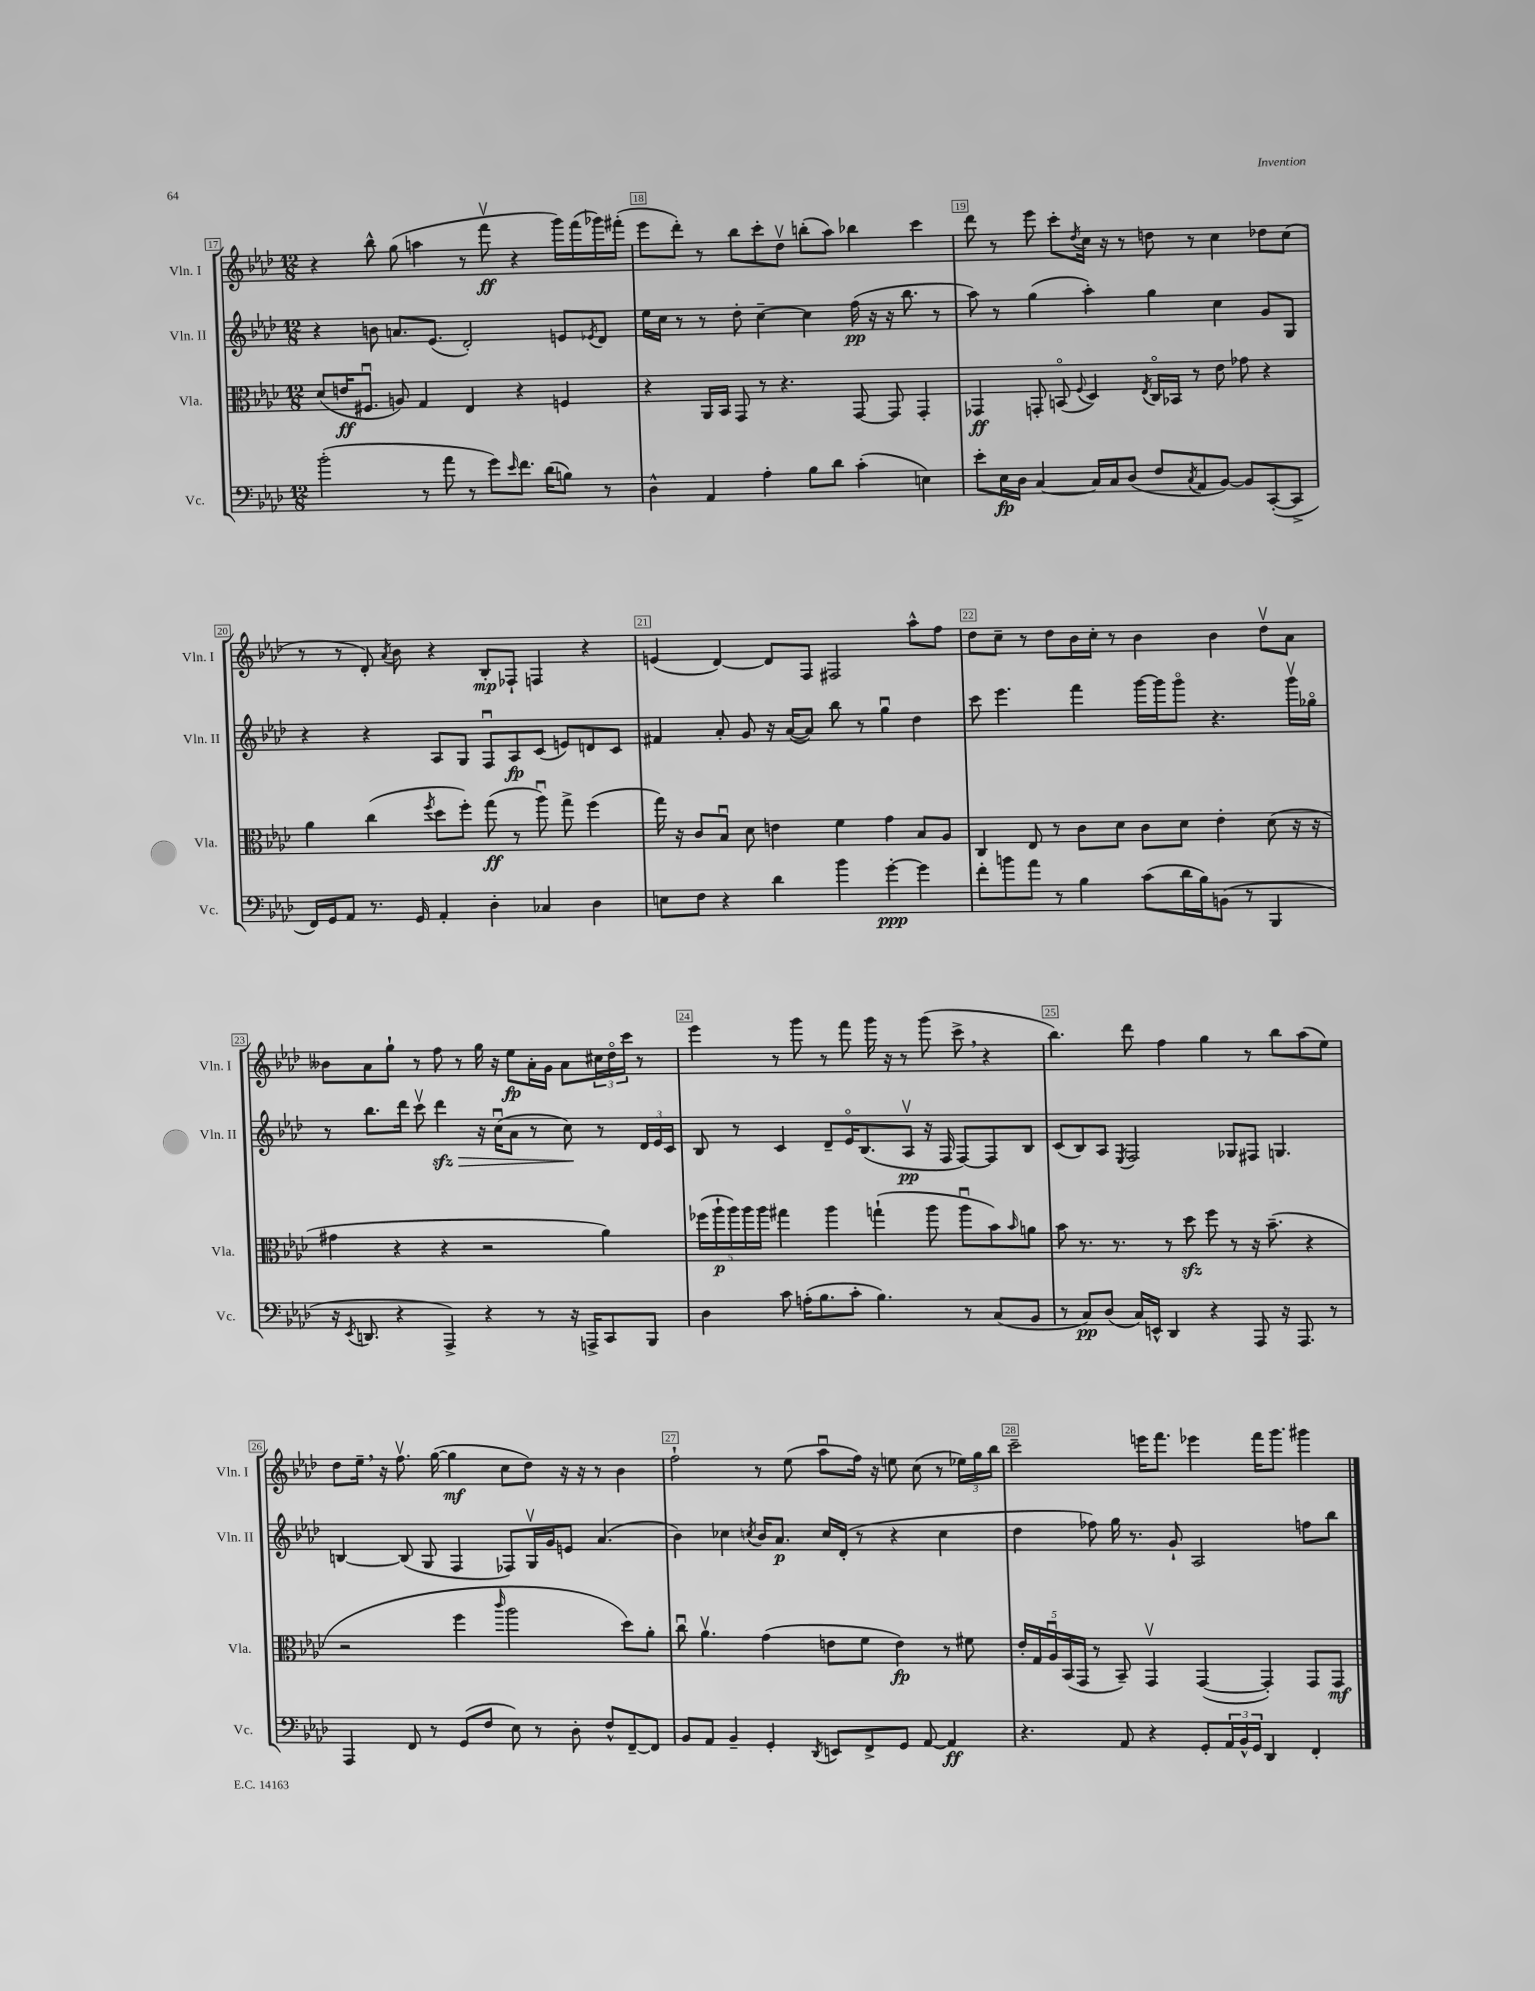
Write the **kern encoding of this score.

**kern	**kern	**kern	**kern
*staff4	*staff3	*staff2	*staff1
*clefF4	*clefC3	*clefG2	*clefG2
*k[b-e-a-d-]	*k[b-e-a-d-]	*k[b-e-a-d-]	*k[b-e-a-d-]
*M12/8	*M12/8	*M12/8	*M12/8
(2b-'	(8d-	4r	4r
.	16e	.	.
.	8.F#u	.	.
.	.	8b	8bb-^^
.	8A)	8.a	(8gg
8r	4G	.	4aa
.	.	(8.e-	.
8a-	.	.	.
8r	4E-	2d-')	8r
8g)	.	.	8fffv
16qqe-	.	.	.
8.f	4r	.	4r
(16d-	.	.	.
8B)	4F	8e	16ggg)
.	.	.	(16fff
.	.	8qe-	.
8r	.	8d-	16ggg-)
.	.	.	(16fff#'
=	=	=	=
4D-^^	4r	16ee-	8eee-
.	.	16cc	.
.	.	8r	8ddd-')
4AA-	16AA-	8r	8r
.	16BB-	.	.
.	8GG	8dd-'	8bb-
4A-'	8r	[4cc~	8ccc'
.	4.r	.	8dd-v
8B-	.	4cc]	(8bb'
8d-	.	.	8aa-)
(4c'	[8GG	(16ff	4bb-
.	.	16r	.
.	8GG]	16r	.
.	.	8.bb-	.
4E)	4GG'	.	4ccc
.	.	8r	.
=	=	=	=
8e-'	4GG-	8aa-)	8ddd-
16E-	.	8r	8r
16D-	.	.	.
[4C	8GG'	(4gg	8eee-
.	(8BBo	.	8ccc'
.	8qqF	.	8qdd-
16C]	4D-)	4aa-')	16cc
16C	.	.	16r
(8D-	.	.	8r
.	8qE-	.	.
8F	16Co	4gg	8dd
.	16BB-	.	.
8qC	.	.	.
8AA-	8r	.	8r
[8BB-)	8e-	4cc	4cc
8BB-]	8g-	.	.
([8CC'	4r	8g	8dd-
8CC^]	.	8G	(8cc
=	=	=	=
16FF)	4a-	4r	8r
16GG	.	.	.
8AA-	.	.	8r
8.r	(4cc	4r	8d-')
.	.	.	8qa-
.	.	.	8b-
16GG	.	.	.
.	8qff	.	.
4AA-'	8dd-	8A-	4r
.	8ff')	8G	.
4D-'	(8gg	8Fu	8B-'
.	8r	8A-	8F-`
4C-	8aa-u)	(8c	4F
.	8gg^	8e)	.
4D-	(4ff	8d	4r
.	.	8c	.
=	=	=	=
8E	16gg)	4f#	(4e
.	16r	.	.
8F	8c	.	.
4r	8B-u	8a-'	[4d-)
.	8d-	8g	.
4d-	4e	16r	8d-]
.	.	([16a-	.
.	.	8a-])	8F
4b-	4f	8bb-	2F#
.	.	8r	.
[4g'	4g	4ggu	.
4g]	8B-	4dd-	8aa-^^
.	8A-	.	8ff
=	=	=	=
8f'	4C	8ccc	8dd-
8b	.	4.eee-	8cc~
8a-	8E-	.	8r
8r	8r	.	8dd-
4B-	8c	4fff	16b-
.	.	.	16cc'
.	8d-	.	8r
(8c	8c	[16ggg	4b-
.	.	16ggg]	.
16d-	8d-	8gggo	.
16B-)	.	.	.
(8BB	4e-'	4.r	4b-
8r	.	.	.
4BBB-	(8d-	.	8dd-v
.	16r	16gggv	8a-
.	16r	16gg-o	.
=	=	=	=
16r	4g#	8r	8b--
8qEE-	.	.	.
8.DD	.	.	.
.	.	8.bb-	8a-
4r	4r	.	8gg`
.	.	16ddd-	.
.	.	8cccv	8r
4AAA-^)	4r	4ddd-	8ff
.	.	.	8r
4r	2r	16r	16gg
.	.	(16ccu	16r
.	.	8a-	8ee-
8r	.	8r	16a-'
.	.	.	16g
16r	.	8cc)	8a-
16AAA^	.	.	.
8CC	4a-)	8r	24cc#
.	.	.	24dd-o
.	.	.	24ccc
8BBB-	.	24d-	8r
.	.	24e-	.
.	.	24c	.
=	=	=	=
4D-	(20ff-	8B-	4eee-
.	20aa-`	.	.
.	20aa-)	.	.
.	.	8r	.
.	20aa-	.	.
.	20aa-	.	.
8c	4gg#	4c	8r
(16A'	.	.	8ggg
8.B-	.	.	.
.	4aa-	8d-~	8r
8c'	.	16e-o	8fff
.	.	(8.B-	.
4.B-)	(4gg`	.	16ggg
.	.	.	16r
.	.	8A-v	8r
.	8aa-	16r	(8ggg
.	.	16F	.
8r	8aa-u	[8F)	8ccc^
(8C	8b-)	8F]	4r
.	16qqb-	.	.
8BB-	8a	8B-	.
=	=	=	=
8r	8b-	(8c	4.bb-)
8C)	8.r	8B-)	.
(8D-	.	8A-	.
.	8.r	.	.
.	.	8qE-	.
16C)	.	2F	8ddd-
16EE^^	.	.	.
4DD-	8r	.	4ff
.	8dd-	.	.
4r	8ff	.	4gg
.	8r	8G-	.
8AAA-	16r	8F#	8r
.	(8.b-~	.	.
16r	.	4.G	8bb-
8.AAA-	.	.	.
.	4r	.	(8aa-
8r	.	.	8ee-)
=	=	=	=
4AAA-	2r	[4B	8dd-
.	.	.	16ee-~
.	.	.	16r
8FF	.	(8B]	8.ffv
8r	.	8G	.
.	.	.	([16gg
(8GG	4ff	4F	4gg]
8F	.	.	.
.	16qqccc	.	.
8E-)	2aa-	8F-)	8cc
8r	.	16Gv	8dd-)
.	.	16g	.
8D-'	.	8e	16r
.	.	.	16r
8F^^	.	(4.a-	8r
[8FF~	8dd-)	.	4b-
8FF]	8a-'	.	.
=	=	=	=
8BB-	8ccu	4b-)	2ff`
8AA-	4.a-v	.	.
4BB-~	.	4cc-	.
.	.	8qcc	.
4GG'	(4g	16b-	8r
.	.	8.a-	.
.	.	.	(8ee-
8qDD-	.	.	.
8EE	8e	16cc	8aa-u
.	.	(16d-'	.
8FF^	8f	8r	16ff)
.	.	.	16r
8GG	4e)	4r	8ee
[8AA-	.	.	(8cc
4AA-]	8r	4cc	8r
.	8f#	.	24ee-)
.	.	.	24gg
.	.	.	24bb-
=	=	=	=
4.r	20e-'	4dd-	2ccc~
.	20G	.	.
.	20A-u	.	.
.	(20BB-	.	.
.	20GG	.	.
.	8r	8ff-)	.
8AA-	8BB-~)	16gg	.
.	.	8.r	.
4r	4GGv	.	16eee
.	.	.	8.fff
.	.	8g`	.
8GG'	([4GG	2A-	4eee-
24AA-	.	.	.
24BB-^^	.	.	.
24GG	.	.	.
4DD-	4GG'])	.	16fff
.	.	.	8.ggg
4FF'	8GG	8ff	4ggg#
.	8GG	8bb-	.
==	==	==	==
*-	*-	*-	*-
